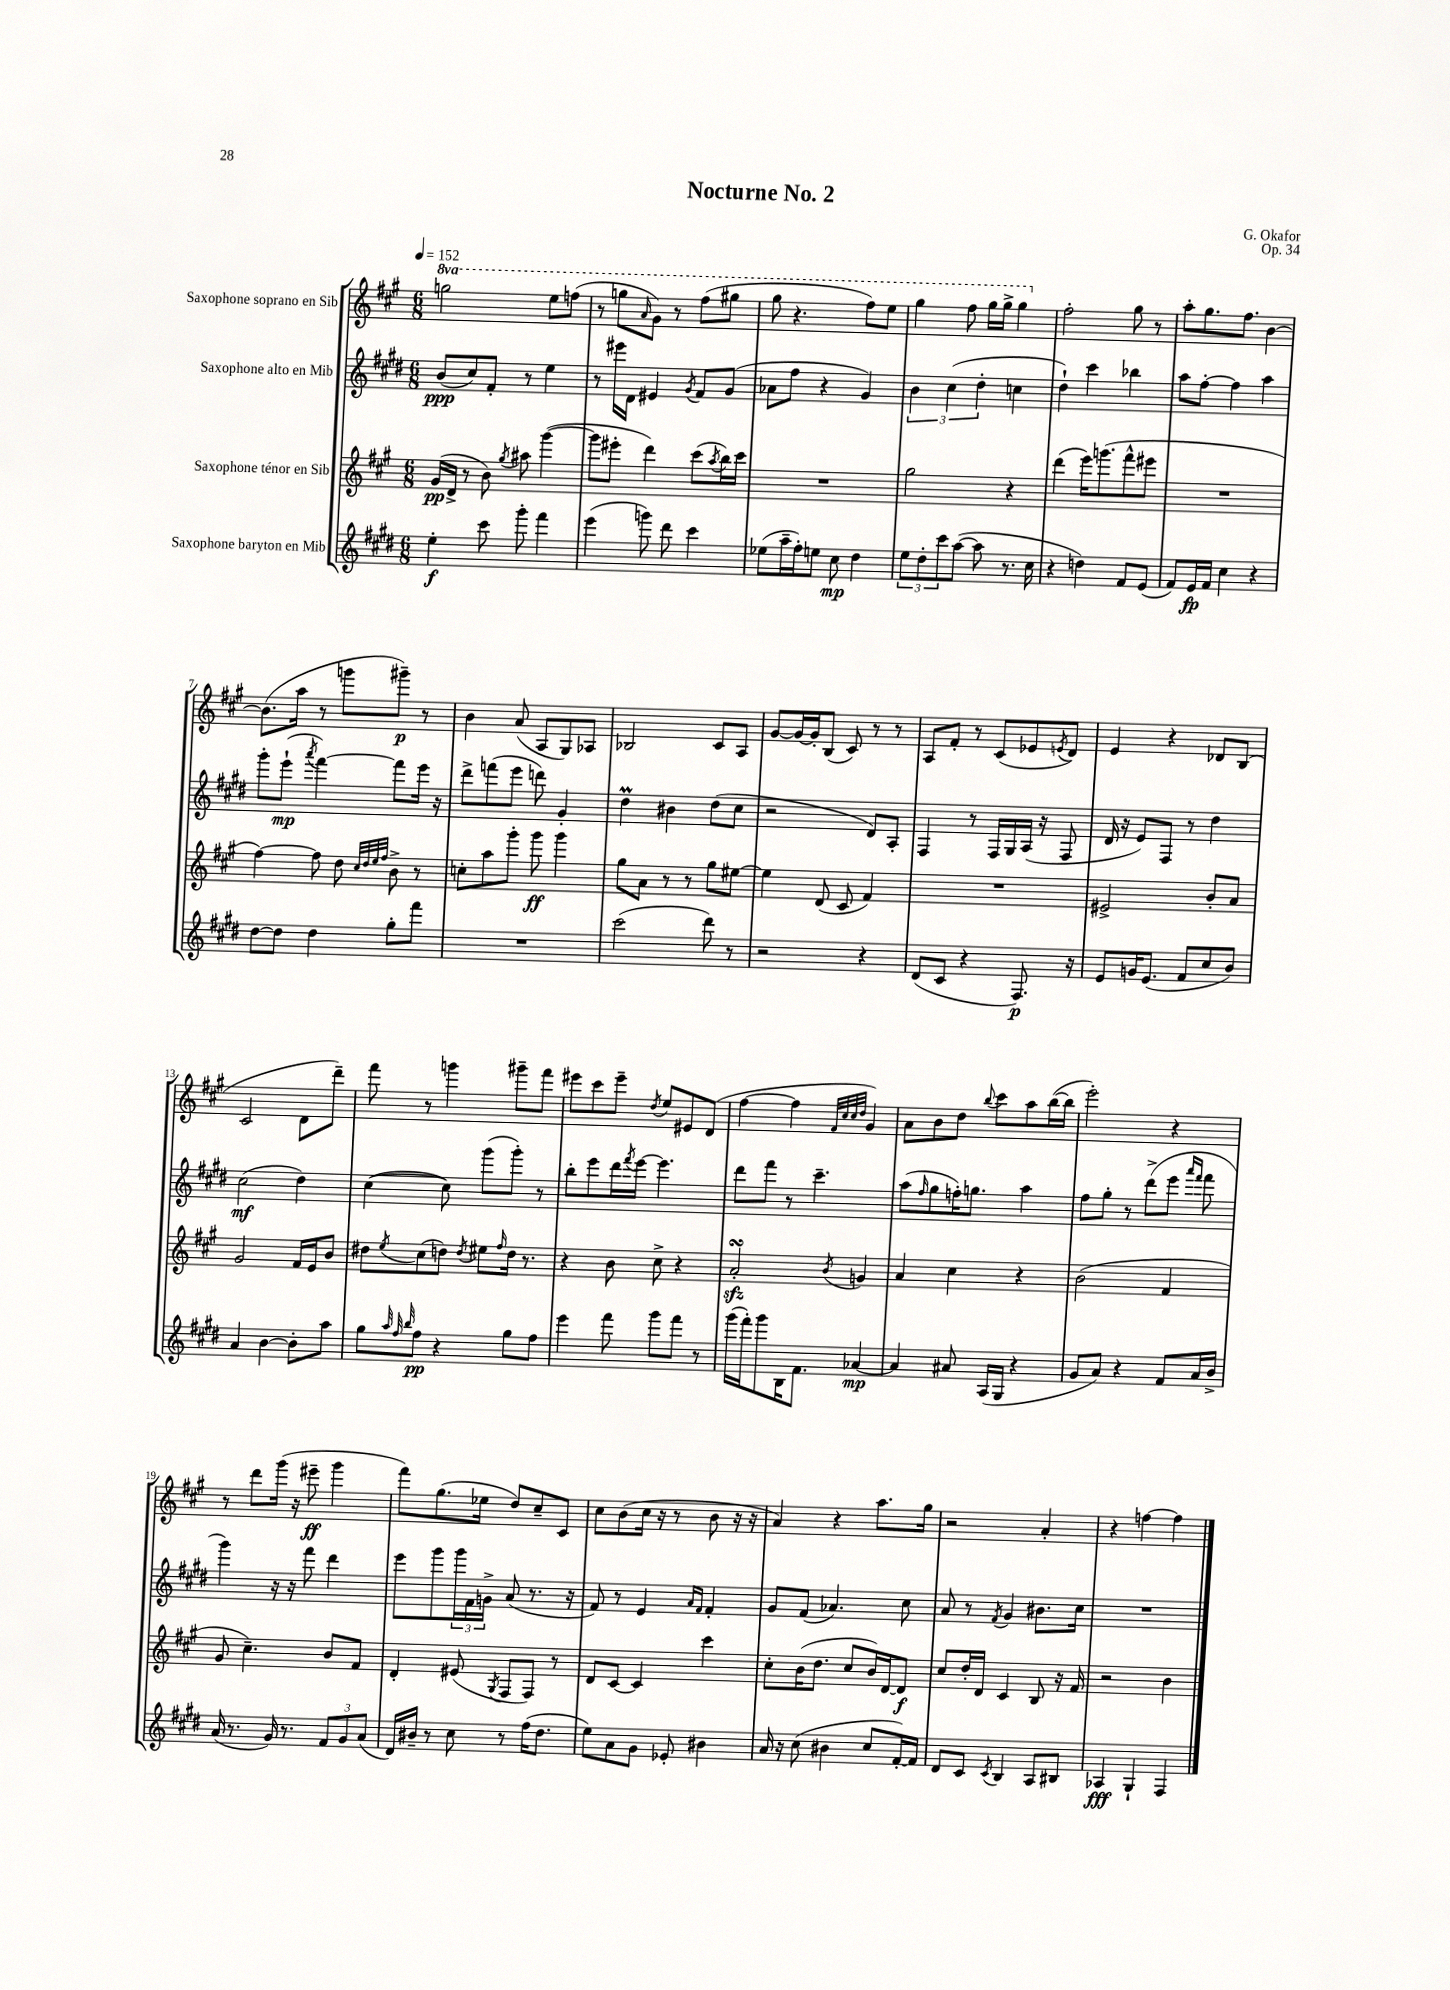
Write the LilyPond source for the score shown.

\header { title = "Nocturne No. 2" composer = "G. Okafor" opus = "Op. 34" }
<<
\new StaffGroup <<
\new Staff = "s0" \with { instrumentName = "Saxophone soprano en Sib" } {
    \clef treble \key a \major \numericTimeSignature \time 6/8 \set Staff.ottavationMarkups = #ottavation-simple-ordinals \tempo 4 = 152
    \ottava #1 g'''2 e'''8 f'''8( |
    r8 g'''8 \grace { a''16 } gis''8) r8 fis'''8( gis'''8 |
    gis'''8 r4. fis'''8) e'''8 |
    gis'''4 fis'''8 gis'''16 gis'''16-> gis'''4 \ottava #0 |
    fis''2-. gis''8 r8 |
    a''8-. gis''8. fis''8. b'4~ |
    b'8.( a''16 r8 g'''8 gis'''8--\p) r8 |
    b'4 a'8( a8 gis8) aes8 |
    bes2 cis'8 a8 |
    gis'8~ gis'16~ gis'16-. b8( cis'8) r8 r8 |
    a8 fis'8-. r8 cis'8( ees'8 \acciaccatura { e'8 } d'8) |
    e'4 r4 des'8 b8( |
    cis'2 d'8 d'''8--) |
    fis'''8 r8 g'''4 gis'''8-- fis'''8 |
    eis'''8 cis'''8 eis'''8-- \acciaccatura { d''8 } e''8 eis'8 d'8( |
    fis''4~ fis''4 \grace { fis'32 cis''32 cis''32 d''32 } gis'4) |
    a'8 b'8 d''8 \appoggiatura { b''8 } cis'''8 a''8 b''16~( b''16 |
    e'''2-.) r4 |
    r8 d'''8 gis'''16( r16 eis'''8--\ff gis'''4 |
    fis'''8) gis''8.( ees''16 d''8) cis''8-- cis'8 |
    cis''8 b'8( cis''16 r16 r8 b'8 r16 r16 |
    a'4) r4 a''8. gis''16 |
    r2 a'4-. |
    r4 f''4~ f''4 \bar "|." |
}
\new Staff = "s1" \with { instrumentName = "Saxophone alto en Mib" } {
    \clef treble \key e \major \numericTimeSignature \time 6/8
    b'8\ppp( cis''8) fis'8-. r8 e''4 |
    r8 eis'''16 dis'16 eis'4 \acciaccatura { gis'8 } fis'8 gis'8( |
    aes'8 fis''8 r4 gis'4) |
    \tuplet 3/2 { b'4 cis''4( dis''4-. } c''4 |
    dis''4-!) cis'''4 bes''4 |
    a''8 fis''8~-. fis''4 a''4 |
    gis'''8-. e'''8-!\mp( \acciaccatura { a'''8 } fis'''4~) fis'''8 e'''16 r16 |
    dis'''8-> f'''8( e'''8 d'''8) gis'4-. |
    dis''4\prall bis'4 dis''8( cis''8 |
    r2 dis'8) a8-. |
    fis4 r8 fis16 gis16 a16( r16 fis8 |
    dis'16 r16 e'8) fis8 r8 dis''4 |
    cis''2\mf( dis''4) |
    cis''4~( cis''8) gis'''8( gis'''8-.) r8 |
    b''8-. e'''8 dis'''16 \acciaccatura { fis'''8 } e'''16~ e'''4. |
    dis'''8 fis'''8 r8 cis'''4.-- |
    a''8( \grace { fis''16 } gis''8 f''16-.) g''8. a''4 |
    fis''8 gis''8-. r8 dis'''8->( e'''8 \grace { a'''16 fis'''16 } fis'''8 |
    gis'''4) r16 r16 fis'''8 dis'''4 |
    e'''8 gis'''8 \tuplet 3/2 { gis'''16 fis'16 g'16-> } a'8( r8. r16 |
    fis'8) r8 e'4 \grace { a'16 fis'16 } fis'4-. |
    gis'8 fis'8( aes'4.) cis''8 |
    a'8 r8 \acciaccatura { fis'8 } gis'4 bis'8. cis''16 |
    R2. \bar "|." |
}
\new Staff = "s2" \with { instrumentName = "Saxophone ténor en Sib" } {
    \clef treble \key a \major \numericTimeSignature \time 6/8
    gis'16\pp( d'16-> r8 b'8) \acciaccatura { gis''8 } ais''8 gis'''4~( |
    gis'''8 eis'''8-. d'''4) cis'''8( \acciaccatura { a''8 } b''16) cis'''16 |
    R2. |
    gis''2 r4 |
    d'''4( e'''16) g'''8.( fis'''8-^ eis'''8 |
    R2. |
    fis''4~) fis''8 d''8 \grace { cis''32 d''32 e''32 fis''32 } b'8-> r8 |
    c''8-. a''8 gis'''8-. gis'''8\ff gis'''4 |
    gis''8 a'8 r8 r8 gis''8 eis''8~ |
    eis''4 d'8( cis'8 fis'4) |
    R2. |
    eis'2-> b'8-. a'8 |
    gis'2 fis'16 e'16 b'8 |
    dis''8 \acciaccatura { e''8 } cis''8( d''8) \acciaccatura { d''8 } eis''8 \grace { fis''16 } d''16 r8. |
    r4 b'8 cis''8-> r4 |
    a'2-.\turn\sfz \acciaccatura { b'8 } g'4 |
    a'4 cis''4 r4 |
    b'2( fis'4 |
    gis'8 cis''4.--) b'8 fis'8 |
    d'4-. eis'8( \acciaccatura { gis8 } fis8 fis8) r8 |
    d'8 cis'8~ cis'4 cis'''4 |
    cis''8-. b'16( d''8. cis''8 b'16) d'16~ d'8\f |
    cis''8 d''16-. d'16 cis'4 b8 r16 fis'16 |
    r2 b'4 \bar "|." |
}
\new Staff = "s3" \with { instrumentName = "Saxophone baryton en Mib" } {
    \clef treble \key e \major \numericTimeSignature \time 6/8
    e''4-.\f cis'''8 gis'''8-. fis'''4 |
    e'''4( g'''8) dis'''8 cis'''4 |
    ees''8( a''16-- fis''16-.) e''8 cis''8\mp dis''4 |
    \tuplet 3/2 { e''8 dis''8-. cis'''8 } a''8~( a''8 r8. cis''16 |
    r4 d''4) fis'8 e'8( |
    fis'8) e'16\fp fis'16 cis''4 r4 |
    dis''8~ dis''8 dis''4 gis''8-. fis'''8 |
    R2. |
    cis'''2( dis'''8) r8 |
    r2 r4 |
    dis'8( cis'8 r4 fis8.\p) r16 |
    e'8 g'16 e'8.( fis'8 cis''8 b'8) |
    a'4 b'4~ b'8-. a''8 |
    gis''8 \grace { a''32 fis''32 b''32 } fis''8\pp r4 gis''8 fis''8 |
    e'''4 fis'''8 gis'''8 fis'''8 r8 |
    gis'''16( fis'''16-.) gis'''8 b16 fis'8. aes'4~\mp |
    aes'4 ais'8 a16( gis16 r4 |
    gis'8 a'8) r4 fis'8 a'16 b'16-> |
    a'16( r8. gis'16) r8. \tuplet 3/2 { fis'8 gis'8 a'8( } |
    dis'16) bis'16-- r8 cis''8 r8 fis''16( dis''8. |
    e''8) a'8 gis'8 ees'8-. bis'4 |
    a'16 r16 cis''8( bis'4 cis''8 fis'16~-.) fis'16 |
    dis'8 cis'8 \acciaccatura { cis'8 } b4 a8 bis8 |
    aes4\fff gis4-! fis4 \bar "|." |
}
>>
>>
